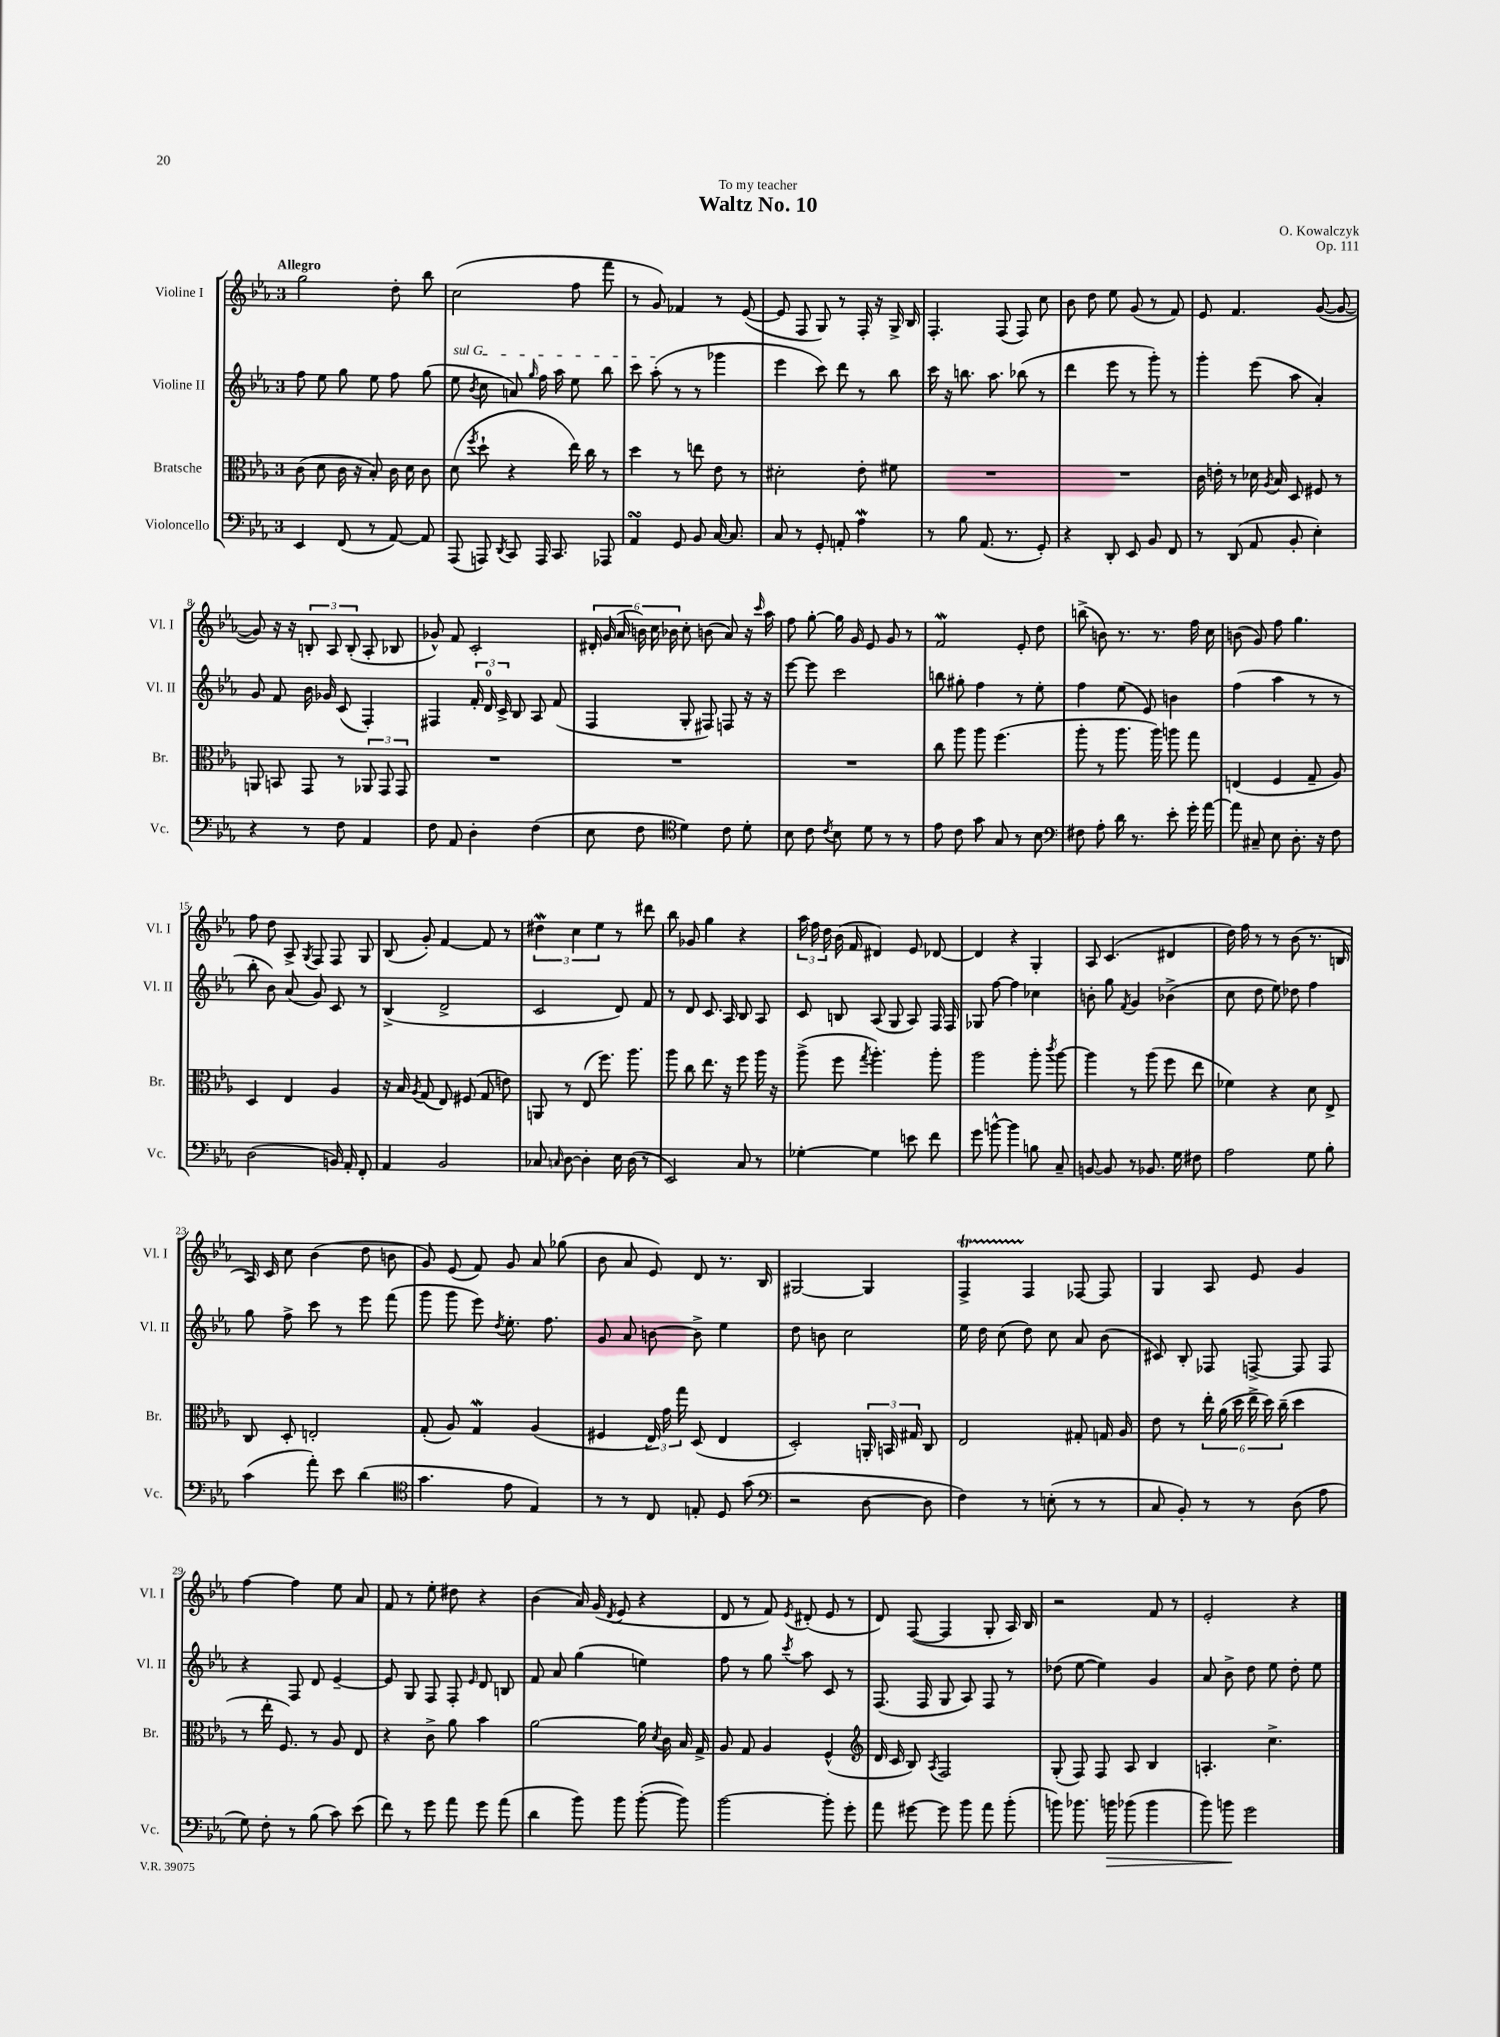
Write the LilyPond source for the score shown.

\header { title = "Waltz No. 10" composer = "O. Kowalczyk" dedication = "To my teacher" opus = "Op. 111" }
<<
\new StaffGroup <<
\new Staff = "s0" \with { instrumentName = "Violine I" shortInstrumentName = "Vl. I" } {
    \clef treble \key ees \major \once \override Staff.TimeSignature.style = #'single-digit \time 3/4 \tempo "Allegro"
    \autoBeamOff g''2 d''8-. bes''8 |
    c''2( f''8 f'''8 |
    r8 g'8) fes'4 r8 ees'8~( |
    ees'8 f8 g8) r8 f16-. r16 g16-> bes16 |
    f4.-. f8( f8) c''8 |
    bes'8 d''8 ees''8 g'8( r8 f'8) |
    ees'8 f'4. g'8~( g'8~ |
    g'8) r16 r16 \tuplet 3/2 { b8-. aes8 b8-.( } aes8-. bes8 |
    ges'8-^) f'8 c'2-. |
    \tuplet 6/4 { dis'16-. g'16( aes'16 b'16) c''16 bes'16 } c''8-. b'8( aes'8) r16 \grace { c'''16 } aes''16 |
    f''8 g''8~-. g''16 g'16 ees'8 g'8 r8 |
    f'2\mordent ees'8-. d''8 |
    b''8->( b'8) r8. r8. f''16 c''16 |
    b'8( g'8) f''8 g''4. |
    f''8 d''8 aes8-> \acciaccatura { g8 } f8 f8 g8 |
    bes8( g'8-.) f'4~ f'8 r8 |
    \tuplet 3/2 { dis''4\mordent c''4 ees''4 } r8 dis'''8 |
    bes''8 ges'8 g''4 r4 |
    \tuplet 3/2 { aes''16 f''16 d''16 } bes'16( f'16 dis'4) ees'8 des'8~ |
    des'4 r4 g4-. |
    aes8 c'4.( dis'4 |
    d''16) f''16 r8 r8 bes'8( r8. b16 |
    aes16) c'16 c''8 bes'4( d''8 b'8 |
    g'8) ees'8( f'8) g'8 aes'8 ges''8( |
    bes'8 aes'8 ees'8) d'8 r8. bes16 |
    gis2~ gis4 |
    f4->\startTrillSpan f4\stopTrillSpan fes8~ fes8 |
    g4 aes8 ees'8 g'4 |
    f''4~ f''4 ees''8 aes'8 |
    f'8 r8 ees''8-. dis''8 r4 |
    bes'4( aes'16) g'16( \acciaccatura { d'8 } ees'8 r4 |
    d'8 r8 f'8) \acciaccatura { ees'8 } dis'8-.( ees'8 r8 |
    d'8) f8~( f4 g8-. aes16) bes16 |
    r2 f'8 r8 |
    ees'2-. r4 \bar "|." |
}
\new Staff = "s1" \with { instrumentName = "Violine II" shortInstrumentName = "Vl. II" } {
    \clef treble \key ees \major \once \override Staff.TimeSignature.style = #'single-digit \time 3/4
    \autoBeamOff f''8 ees''8 g''8 ees''8 f''8 g''8( |
    \once \override TextSpanner.bound-details.left.text = \markup { \italic "sul G" } ees''8\startTextSpan \acciaccatura { bes'8 } c''8 a'8) \grace { g''16 } f''16 aes''16 ees''8 bes''8 |
    c'''8 aes''8-.\stopTextSpan( r8 r8 ges'''4 |
    ees'''4 c'''8) d'''8 r8 bes''8 |
    c'''16 r16 b''8. aes''8. bes''8( r8 |
    d'''4 ees'''8 r8 g'''8-.) r8 |
    g'''4-. ees'''8( aes''8 aes'4-.) |
    g'8 f'8 bes'16 ges'16 c'8( f4-.) |
    fis4 \tuplet 3/2 { f'16-. d'16-0 c'16-> } bes8 aes8 f'8( |
    f4 g8-. fis8) f8 r16 r16 |
    ees'''8~ ees'''8 c'''2 |
    b''8 gis''8-. f''4 r8 ees''8-. |
    f''4 ees''8( ees'8) b'4 |
    f''4( aes''4 r8 r8 |
    bes''8-. bes'8) aes'8( g'8) c'8 r8 |
    bes4->( d'2-> |
    c'2 d'8) f'8 |
    r8 d'8 c'8. aes16 bes8 aes8 |
    c'8 b8 aes8( g8 aes8) f16 f16 |
    ges8 f''8~ f''4 ces''4 |
    b'8-. g''8 \acciaccatura { f'8 } g'4 bes'4->( |
    c''8 d''8 ees''8) des''8 f''4 |
    g''8 f''8-> c'''8 r8 ees'''8 f'''8( |
    g'''8 g'''8 ees'''8) \acciaccatura { d''8 } ees''8.-. f''8. |
    g'8 aes'8 b'8~ b'8-> ees''4 |
    d''8 b'8 c''2 |
    ees''16 d''16 c''8( d''8) c''8 aes'8 bes'8( |
    cis'8) bes8-. fes8 f8~-> f8 f8 |
    r4 f8 d'8 ees'4~-- |
    ees'8 g8 f8 f8-. \grace { ees'16 } d'8 b8 |
    f'8 aes'8 g''4( e''4) |
    f''8 r8 g''8 \acciaccatura { c'''8 } aes''8 c'8 r8 |
    f8.( f16 g8 aes8) f8 r8 |
    des''8( ees''8~ ees''4) g'4 |
    aes'8 bes'8-> d''8 ees''8 d''8-. ees''8 \bar "|." |
}
\new Staff = "s2" \with { instrumentName = "Bratsche" shortInstrumentName = "Br." } {
    \clef alto \key ees \major \once \override Staff.TimeSignature.style = #'single-digit \time 3/4
    \autoBeamOff c'8( d'8 c'16 r16 bes8-.) c'16 d'16 c'8 |
    d'8( \acciaccatura { f''8 } d''8-! r4 ees''16) c''16 r8 |
    d''4 r8 e''8 ees'8 r8 |
    dis'2-. ees'8-. fis'8 |
    R2. |
    R2. |
    c'16 e'16-. r8 des'16 \acciaccatura { aes8 } bes16 d8 fis8 r8 |
    a,8 b,8 g,8 r8 \tuplet 3/2 { aes,8 g,8 g,8 } |
    R2. |
    R2. |
    R2. |
    c''8 aes''8 aes''8 f''4.( |
    aes''8-. r8 aes''8. aes''16) a''8 g''8 |
    e4( f4 g8-- aes8) |
    d4 ees4 aes4 |
    r16 bes16 \acciaccatura { aes8 } g8( ees8) fis8( g8 e'8) |
    a,8 r8 ees8( f''8.) aes''8. |
    aes''8 c''8 ees''8. r16 f''8 aes''16 r16 |
    aes''8->( f''8 \acciaccatura { g''8 } aes''4.-.) aes''8-. |
    aes''2 aes''8-. \acciaccatura { c'''8 } aes''8~ |
    aes''4 r8 aes''8( f''8 ees''8 |
    fes'4) r4 d'8 ees8-> |
    c8 d8-. e2-. |
    g8-.( aes8) g4\mordent aes4( |
    fis4 \tuplet 3/2 { ees16) g'16 g''16 } d8( ees4 |
    d2-.) \tuplet 3/2 { a,16-. b,16 gis16 } c8 |
    ees2 gis8-. g16 aes16 |
    ees'8 r8 \tuplet 6/4 { ees''16-. aes'16( d''16 ees''16-> d''16) c''16--( } d''4 |
    r8 ees''16-. f8.) r8 aes8 ees8 |
    r4 c'8-> aes'8 bes'4 |
    aes'2~ aes'16 \acciaccatura { d'8 } c'16 bes16 g16-> |
    aes8 g8 aes4 f4-^( |
    \clef treble d'16 c'16 bes8) \acciaccatura { aes8 } f2 |
    g8-.( f8) f8 aes8 bes4 |
    a4.-. c''4.-> \bar "|." |
}
\new Staff = "s3" \with { instrumentName = "Violoncello" shortInstrumentName = "Vc." } {
    \clef bass \key ees \major \once \override Staff.TimeSignature.style = #'single-digit \time 3/4
    \autoBeamOff ees,4 f,8( r8 aes,8~) aes,8 |
    aes,,8( a,,8) \acciaccatura { d,8 } c,8 a,,16 c,8. aes,,8 |
    aes,4\turn g,8 bes,8 c16~ c8. |
    c8 r8 g,8-. a,8-. aes4\mordent |
    r8 bes8 aes,8.( r8. g,8-.) |
    r4 d,8-. ees,8 bes,8 f,8 |
    r8 d,8( aes,8 bes,8-. ees4-.) |
    r4 r8 f8 aes,4 |
    f8 aes,8 d4-. f4( |
    ees8 f8 \clef tenor d'4) c'8 d'8-. |
    bes8 c'8 \acciaccatura { c'8 } bes8 d'8 r8 r8 |
    ees'8 c'8 g'8 g8 r8 bes8 |
    \clef bass fis8 aes8-. d'16 r8. ees'8-. g'16-. aes'16~ |
    aes'8 cis8-- ees8 d8.-. r16 f8 |
    d2( b,16) aes,16-. f,8-. |
    aes,4 bes,2 |
    ces8 \grace { c16 } d8~ d4-. ees16 d16( r8 |
    ees,2) c8 r8 |
    ges4~-. ges4 e'8 f'8 |
    g'8 b'8~-^ b'4 b8 c8-- |
    b,8~ b,8 r8 bes,8. g16 fis8 |
    aes2 g8 bes8-. |
    c'4( aes'8-.) ees'8 d'4( |
    \clef tenor g'4. ees'8 ees4) |
    r8 r8 c8 e8-. d8 g'8( |
    \clef bass r2 d8~ d8 |
    f4) r8 e8-.( r8 r8 |
    c8 bes,8-.) r8 r8 d8( aes8 |
    g8) f8-. r8 bes8( c'8) ees'8( |
    f'8) r8 g'8 aes'8 g'8 aes'8( |
    d'4 bes'8) bes'8 bes'8~-.( bes'8) |
    bes'2~ bes'8-. g'8-. |
    aes'8 gis'8~ gis'8 bes'8 aes'8 bes'8-.( |
    b'8) bes'8. b'16\> bes'8( bes'4 |
    bes'8) b'8\! g'2 \bar "|." |
}
>>
>>
